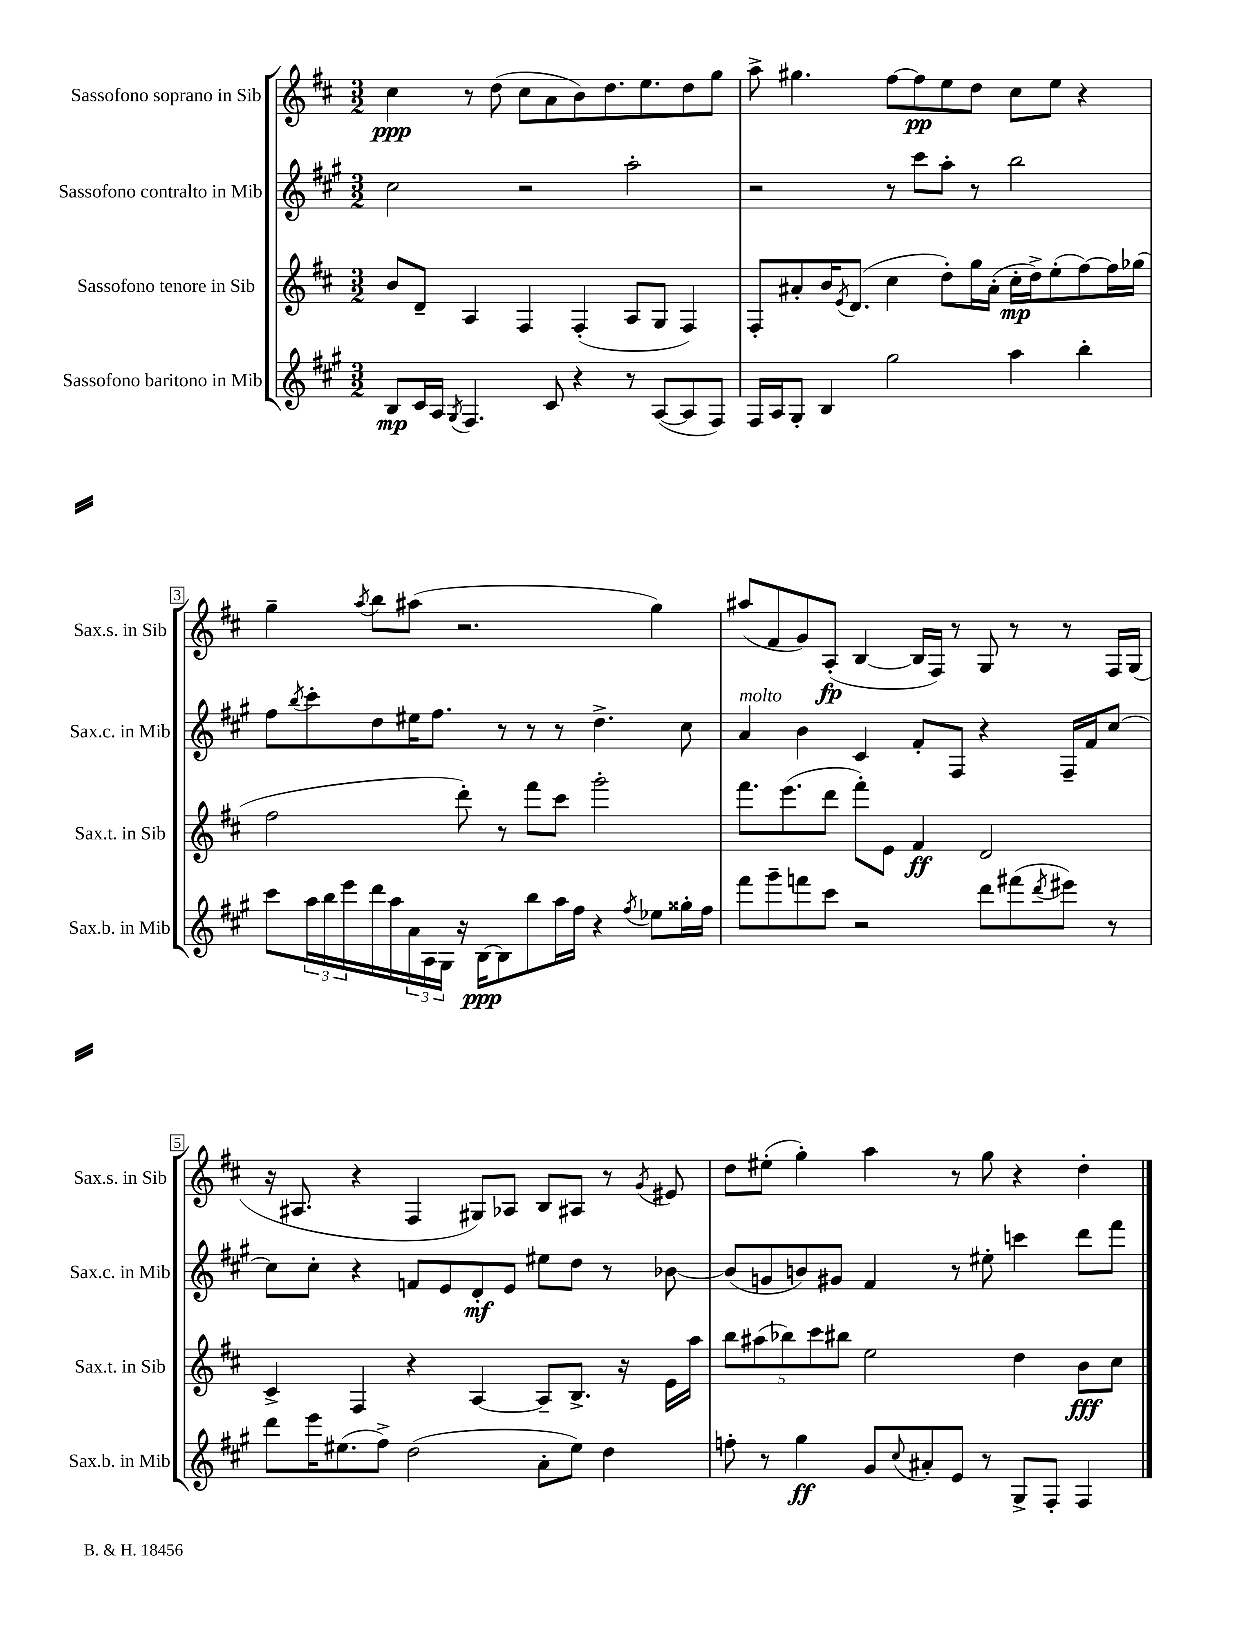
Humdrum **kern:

**kern	**kern	**kern	**kern
*staff4	*staff3	*staff2	*staff1
*clefG2	*clefG2	*clefG2	*clefG2
*k[f#c#g#]	*k[f#c#]	*k[f#c#g#]	*k[f#c#]
*M3/2	*M3/2	*M3/2	*M3/2
8B	8b	2cc#	4cc#
16c#	8d~	.	.
16A	.	.	.
8qG#	.	.	.
4.F#	4A	.	8r
.	.	.	(8dd
.	4F#	2r	8cc#
8c#	.	.	8a
4r	(4F#'	.	8b)
.	.	.	8.dd
8r	8A	2aa'	.
.	.	.	8.ee
([8A	8G	.	.
8A]	4F#)	.	8dd
8F#)	.	.	8gg
=	=	=	=
16F#	8F#'	2r	8aa^
16A	.	.	.
8G#'	8a#'	.	4.gg#
4B	16b	.	.
.	8qe	.	.
.	(8.d	.	.
2gg#	4cc#	8r	[8ff#
.	.	8ccc#	8ff#]
.	8dd')	8aa'	8ee
.	16gg	8r	8dd
.	(16a#'	.	.
4aa	16cc#'	2bb	8cc#
.	16dd^)	.	.
.	(8ee'	.	8ee
4bb'	[8ff#)	.	4r
.	16ff#]	.	.
.	(16gg-	.	.
=	=	=	=
8ccc#	2ff#	8ff#	4gg~
.	.	8qbb	.
24aa	.	8ccc#'	.
24bb	.	.	.
24eee	.	.	.
.	.	.	8qaa
16ddd	.	8dd	8bb
16aa	.	.	.
24a	.	16ee#	(8aa#
24A	.	.	.
.	.	8.ff#	.
24G#	.	.	.
16r	8ddd')	.	2.r
[16B	.	.	.
8B]	8r	8r	.
8bb	8fff#	8r	.
16aa	8ccc#	8r	.
16ff#	.	.	.
4r	2ggg'	4.dd^	.
8qff#	.	.	.
8ee-	.	.	4gg)
16gg##'	.	8cc#	.
16ff#	.	.	.
=	=	=	=
8fff#	8.fff#	4a	(8aa#
8ggg#~	.	.	8f#
.	(8.eee	.	.
8fff	.	4b	8g)
8ccc#	8ddd	.	(8A'
2r	8fff#')	4c#	[4B
.	8e	.	.
.	4f#	8f#'	16B]
.	.	.	16F#)
.	.	8F#	8r
8ddd	2d	4r	8G
(8fff#	.	.	8r
8qddd	.	.	.
8eee#)	.	16F#~	8r
.	.	16f#	.
8r	.	[8cc#	16F#
.	.	.	(16G
=	=	=	=
8ddd	4c#^	8cc#]	16r
.	.	.	8.A#
16eee	.	8cc#'	.
(8.ee#	.	.	.
.	4F#	4r	4r
8ff#^)	.	.	.
(2dd	4r	8f	4F#
.	.	8e	.
.	[4A	8d'	8G#)
.	.	8e	8A-
8a'	8A~]	8ee#	8B
8ee#)	8.B^	8dd	8A#
4dd	.	8r	8r
.	16r	.	.
.	.	.	8qg
.	16e	[8b-	8e#
.	16aa	.	.
=	=	=	=
8ff'	10bb	(8b-]	8dd
.	(10aa#	.	.
8r	.	8g	(8ee#'
.	10bb-)	.	.
4gg#	.	8b)	4gg')
.	10ccc#	.	.
.	.	8g#	.
.	10bb#	.	.
8g#	2ee	4f#	4aa
8qqcc#	.	.	.
8a#'	.	.	.
8e	.	8r	8r
8r	.	8ee#'	8gg
8G#^	4dd	4ccc	4r
8F#'	.	.	.
4F#	8b	8ddd	4dd'
.	8cc#	8fff#	.
==	==	==	==
*-	*-	*-	*-
